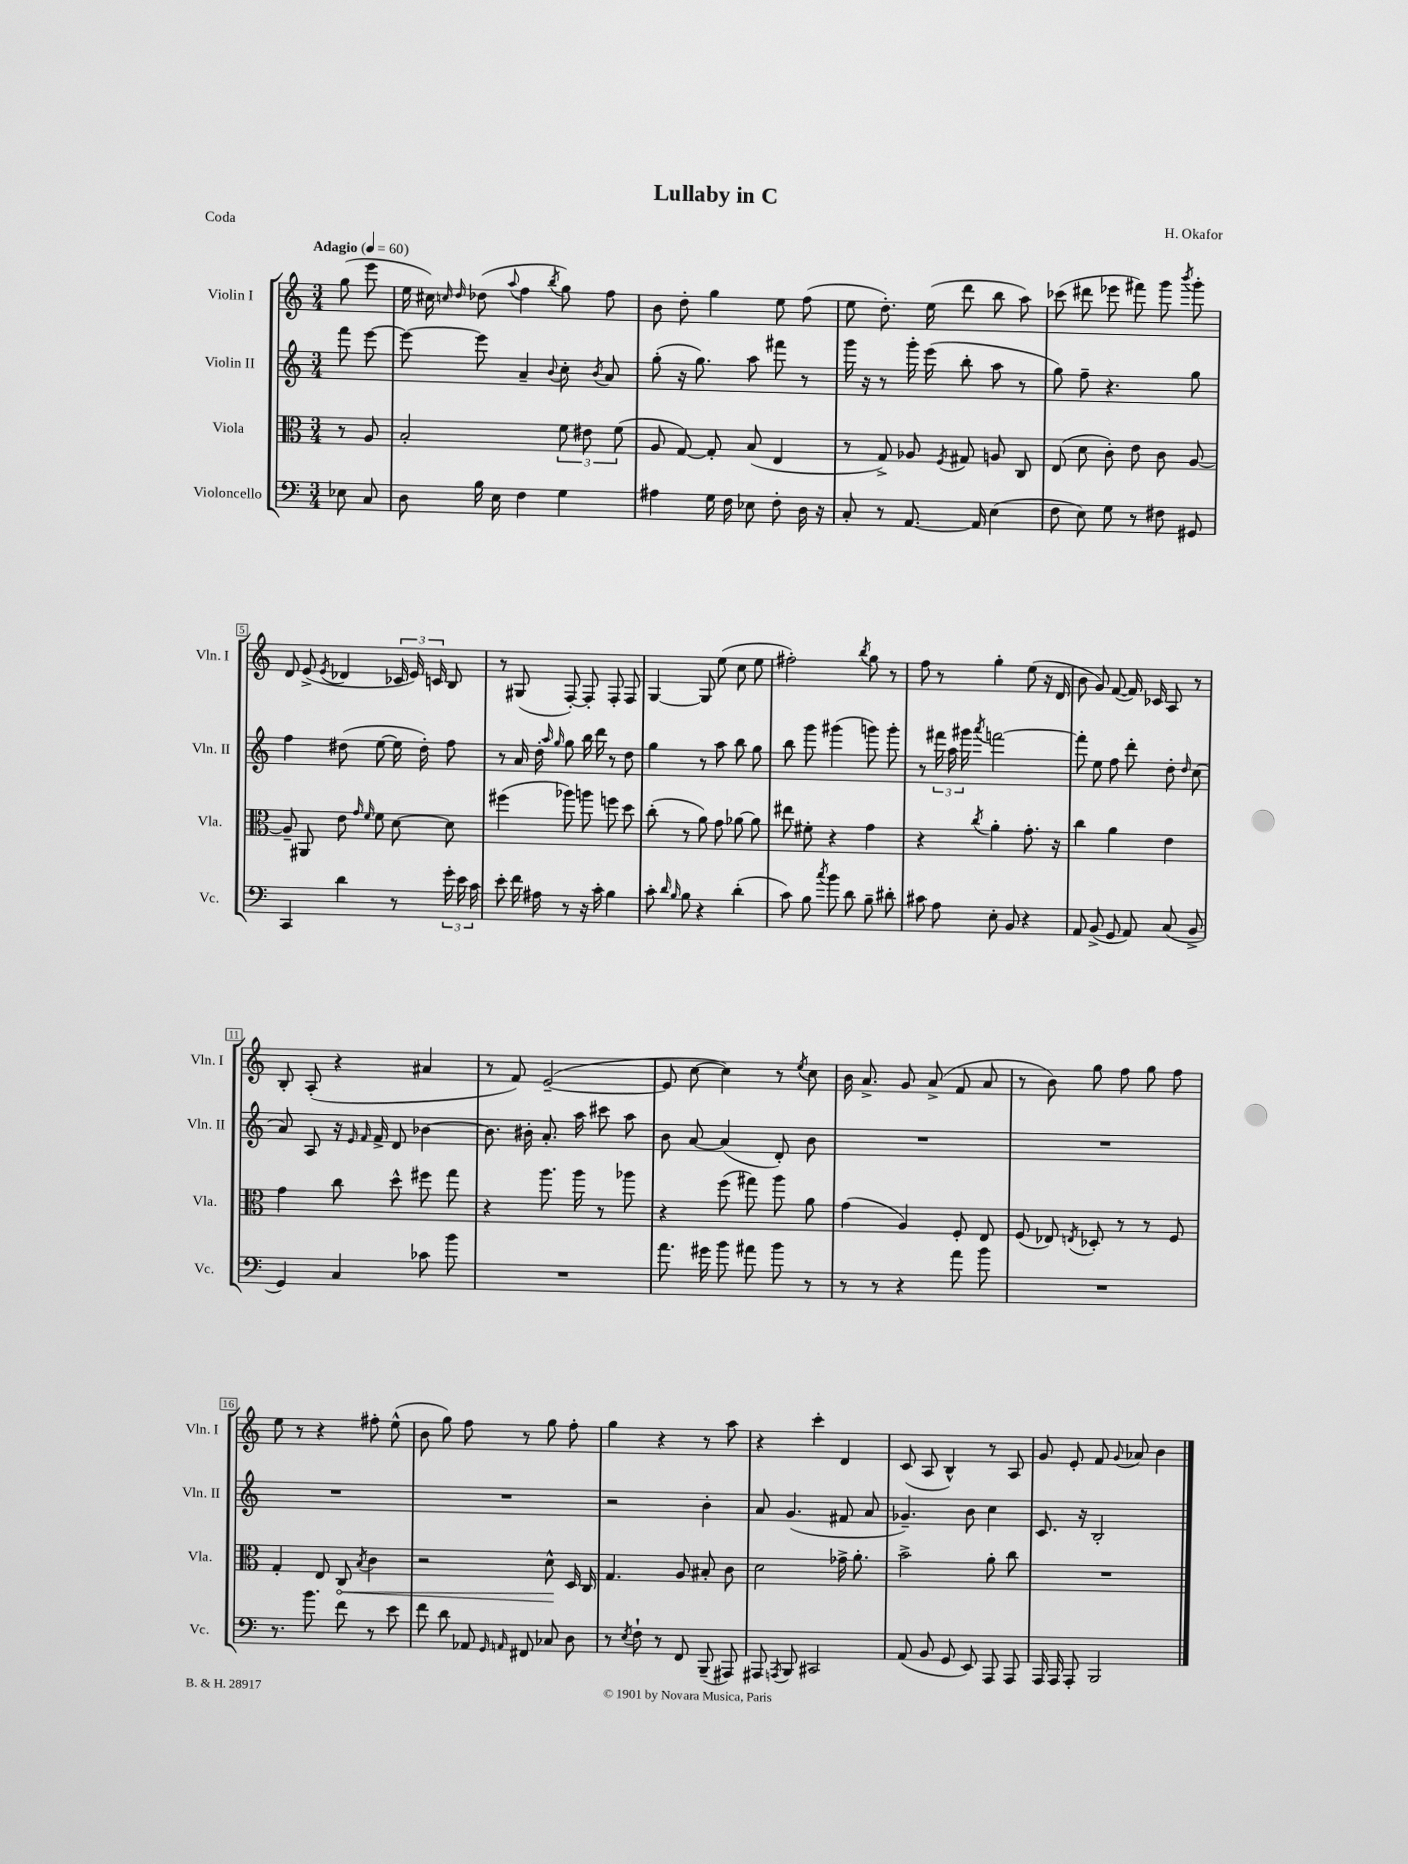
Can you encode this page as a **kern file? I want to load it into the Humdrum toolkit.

**kern	**kern	**dynam	**kern	**kern
*part4	*part3	*part3	*part2	*part1
*staff4	*staff3	*staff3	*staff2	*staff1
*I"Violoncello	*I"Viola	*	*I"Violin II	*I"Violin I
*I'Vc.	*I'Vla.	*	*I'Vln. II	*I'Vln. I
*clefF4	*clefC3	*	*clefG2	*clefG2
*k[]	*k[]	*	*k[]	*k[]
*M3/4	*M3/4	*	*M3/4	*M3/4
*MM60	*MM60	*	*MM60	*MM60
=	=	=	=	=
!	!	!	!	!LO:TX:a:B:t=Adagio
8E-X\	8r	.	8fff\	(8gg\
8C/	8A/	.	[8eee\	8eee\
=1	=1	=1	=1	=1
8D\	2B'/	.	8eee\_	16ee\
.	.	.	.	16cc#X\)
.	.	.	.	16qqccn/
.	.	.	.	16qqdd/
16B\	.	.	8eee\]	(8dd-X\
16E\	.	.	.	.
.	.	.	.	8qqaa/
4F\	.	.	4a~/	4ff\
.	.	.	8qqb/	8qbb/
4G\	12f\	.	8cc'\	8gg\)
.	12e#X\	.	.	.
.	.	.	8qb/	.
.	.	.	8a/	8ff\
.	(12f\	.	.	.
=2	=2	=2	=2	=2
4A#X\	8A/	.	(8gg'\	8b\
.	[8G/)	.	16r	8dd'\
.	.	.	8.gg\)	.
16G\	8G'/]	.	.	4gg\
16F\	.	.	.	.
8E-X\	(8B/	.	8aa\	.
8F'\	4E/	.	8fff#X\	8ee\
16D\	.	.	8r	(8ff\
16r	.	.	.	.
=3	=3	=3	=3	=3
8C'/	8r	.	16ggg\	8ee\
.	.	.	16r	.
8r	8G^/)	.	8r	8.dd'\)
[8.AA/	8A-X/	.	16ggg'\	.
.	.	.	(16eee\	(16ee\
.	8qF/	.	.	.
.	8G#X/	.	8bb'\	8ddd\
16AA/]	.	.	.	.
(4E\	8An/	.	8aa\	8bb\
.	8C/	.	8r	8aa\)
=4	=4	=4	=4	=4
8F\	(8E/	.	8gg\)	(8ccc-X\
8E\)	8d\	.	8ff~\	8ddd#X\
8G\	8c'\)	.	4.r	8eee-X\
8r	8e\	.	.	8fff#X\)
8F#X\	8c\	.	.	8ggg\
.	.	.	.	8qbbb/
8GG#X/	[8A/	.	8gg\	8ggg'\
!!LO:LB:g=z
=5	=5	=5	=5	=5
4CC/	8A~/]	.	4ff\	8d/
.	8AA#X/	.	.	(8e^/
.	.	.	.	8qe/
4d\	8e\	.	(8dd#X\	4d-X/
.	16qqg/	.	.	.
.	16qqf/	.	.	.
.	8f\	.	[8ee\	.
8r	[8d\	.	16ee\]	24c-X/
.	.	.	.	24e/)
.	.	.	16dd#'\)	.
.	.	.	.	24cn/
24g'\	8d\]	.	8ff\	8B/
24e\	.	.	.	.
24c\	.	.	.	.
=6	=6	=6	=6	=6
8e'\	(4ff#X\	.	8r	8r
16f\	.	.	16a/	(8G#X/
16A#X\	.	.	16dd'\	.
.	.	.	16qqaa/	.
.	.	.	16qqgg/	.
8r	8aa-X\)	.	8gg\	[8F'/)
16r	8aan\	.	16bb\	8F'/]
16c'\	.	.	16ddd\	.
4B\	8ffn\	.	8r	8F'/
.	8dd\	.	8dd\	8F/
=7	=7	=7	=7	=7
8c'\	(8cc'\	.	4gg\	[4G/
16qqd/	.	.	.	.
16qqB/	.	.	.	.
8B\	8r	.	.	.
4r	8a\)	.	8r	8G/]
.	8g\	.	8aa\	(8ee\
(4d'\	[8a-X\	.	8bb\	8cc\
.	8a-\]	.	8gg\	8ee\
=8	=8	=8	=8	=8
8c\)	8ee#X\	.	8bb\	2ff#X'\)
8B\	8f#X'\	.	8ggg\	.
8qcc/	.	.	.	.
8b\	4r	.	(4ggg#X\	.
8d\	.	.	.	.
.	.	.	.	8qbb/
8B~\	4g\	.	8gggn\)	8gg\
8d#X'\	.	.	8ggg'\	8r
=9	=9	=9	=9	=9
8c#X\	4r	.	8r	8ff\
8A\	.	.	24fff#X\	8r
.	.	.	24aa\	.
.	.	.	24ggg#X\	.
.	8qcc/	.	8qaaa/	.
8E'\	4a'\	.	[2fffn\	4gg'\
8BB/	.	.	.	.
4r	8.g'\	.	.	(8ee\
.	.	.	.	16r
.	16r	.	.	16d/
=10	=10	=10	=10	=10
8AA/	4cc\	.	8fff'\]	8b\
(8BB^/	.	.	8ee\	8g/)
8GG/	4a\	.	8ff\	([8f/
8AA/)	.	.	8ddd'\	16f/])
.	.	.	.	16c-X/
(8C/	4e\	.	8dd'\	8A/
.	.	.	16qqdd/	.
8BB^/	.	.	(8cc\	8r
!!LO:LB:g=z
=11	=11	=11	=11	=11
4GG/)	4g\	.	8a/)	8B'/
.	.	.	8A/	(8A'/
4C/	8cc\	.	16r	4r
.	.	.	16qqe/	.
.	.	.	16qqf/	.
.	.	.	16f^/	.
.	8dd^^\	.	8d/	.
8c-X\	8ff#X\	.	[4b-X\	4a#X/
8b\	8gg\	.	.	.
=12	=12	=12	=12	=12
2.r	4r	.	8.b-\]	8r
.	.	.	.	8f/)
.	.	.	16b#X'\	.
.	8.aa\	.	8.a'/	([2e~/
.	16aa\	.	16aa\	.
.	8r	.	8ccc#X\	.
.	8aa-X\	.	8aa\	.
=13	=13	=13	=13	=13
8.a\	4r	.	8b\	8e/]
.	.	.	[8a/	[8cc\
16g#X\	.	.	.	.
8b\	(8ff\	.	(4a/]	4cc\])
8a#X\	8gg#X\)	.	.	.
8b\	8aa\	.	8d'/)	8r
.	.	.	.	8qee/
8r	8a\	.	8b\	8cc\
=14	=14	=14	=14	=14
8r	(4g\	.	2.r	16b\
.	.	.	.	8.a^/
8r	.	.	.	.
4r	4A/)	.	.	8g/
.	.	.	.	(8a^/
8a\	8F'/	.	.	8f/
8b\	8E/	.	.	8a/
=15	=15	=15	=15	=15
2.r	(8F/	.	2.r	8r
.	8E-X/)	.	.	8b\)
.	8qEn/	.	.	.
.	8D-X'/	.	.	8gg\
.	8r	.	.	8ff\
.	8r	.	.	8gg\
.	8F/	.	.	8ff\
!!LO:LB:g=z
=16	=16	=16	=16	=16
8.r	4G'/	.	2.r	8ee\
.	.	.	.	8r
8.b\	.	.	.	.
.	8E/	.	.	4r
!	!	!LO:HP:b	!	!
8f\	8C/	<	.	.
.	8qB/	.	.	.
8r	4c\	.	.	8ff#X'\
8e\	.	.	.	(8ee^^\
=17	=17	=17	=17	=17
8f\	2r	.	2.r	8b\
8d\	.	.	.	8gg\)
8AA-X/	.	.	.	8ff\
16qqGG/	.	.	.	.
16qqAAn/	.	.	.	.
8FF#X/	.	.	.	8r
8C-X/	8d^^\	.	.	8gg\
8D\	16D/	[	.	8ff'\
.	16C/	.	.	.
=18	=18	=18	=18	=18
8r	4.G/	.	2r	4gg\
8qE/	.	.	.	.
8F`\	.	.	.	.
8r	.	.	.	4r
8FF/	8A/	.	.	.
(8BBB~/	8B#X'/	.	4b'\	8r
8AAA#X/)	8c\	.	.	8aa\
=19	=19	=19	=19	=19
8AAA#X/	2d\	.	8a/	4r
8qAAAn/	.	.	.	.
8BBB/	.	.	(4.g/	.
2CC#X/	.	.	.	4ccc'\
.	16g-X^\	.	8f#X/	4d/
.	8.a'\	.	.	.
.	.	.	8a/	.
=20	=20	=20	=20	=20
(8AA/	2b^\	.	4.g-X~/)	(8c/
8BB/	.	.	.	8A/
8GG/	.	.	.	4B^^/)
8EE/)	.	.	8b\	.
8AAA/	8a'\	.	4cc\	8r
8AAA/	8cc\	.	.	8A/
=21	=21	=21	=21	=21
16AAA/	2.r	.	8.c/	8g/
16AAA/	.	.	.	.
8AAA'/	.	.	.	8e'/
.	.	.	16r	.
2BBB/	.	.	2B'/	8f/
.	.	.	.	8qqg/
.	.	.	.	8a-X/
.	.	.	.	4b\
==	==	==	==	==
*-	*-	*-	*-	*-
